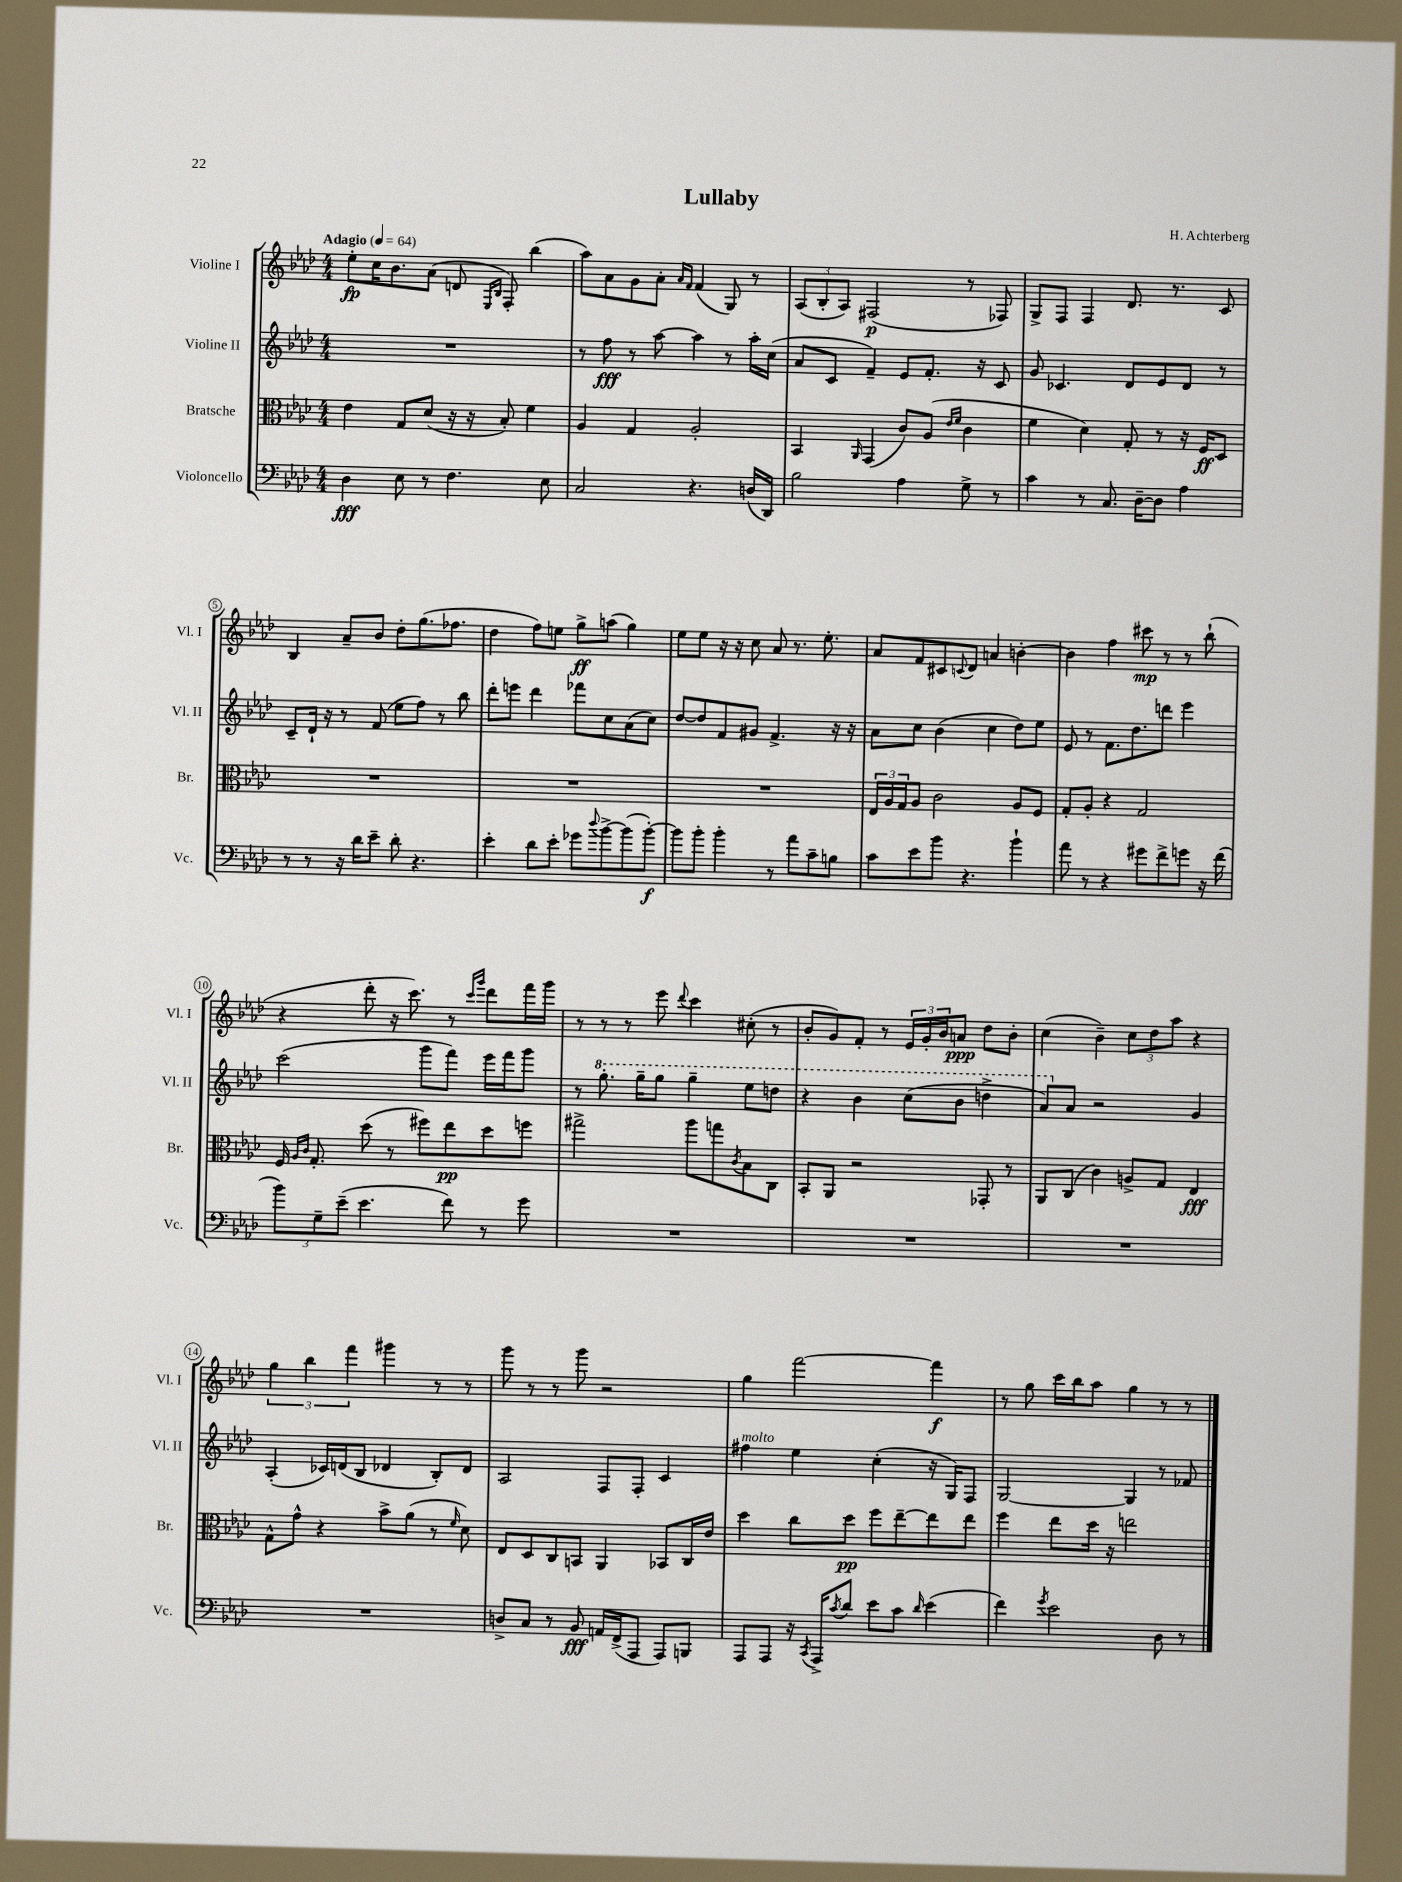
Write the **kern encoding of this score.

**kern	**dynam	**kern	**dynam	**kern	**dynam	**kern	**dynam
*part4	*part4	*part3	*part3	*part2	*part2	*part1	*part1
*staff4	*staff4	*staff3	*staff3	*staff2	*staff2	*staff1	*staff1
*I"Violoncello	*	*I"Bratsche	*	*I"Violine II	*	*I"Violine I	*
*I'Vc.	*	*I'Br.	*	*I'Vl. II	*	*I'Vl. I	*
*clefF4	*	*clefC3	*	*clefG2	*	*clefG2	*
*k[b-e-a-d-]	*	*k[b-e-a-d-]	*	*k[b-e-a-d-]	*	*k[b-e-a-d-]	*
*M4/4	*	*M4/4	*	*M4/4	*	*M4/4	*
*MM64	*	*MM64	*	*MM64	*	*MM64	*
=1	=1	=1	=1	=1	=1	=1	=1
!	!	!	!	!	!	!LO:TX:a:B:t=Adagio	!
4D-\	fff	4e-\	.	1r	.	8ee-'\L	fp
.	.	.	.	.	.	16cc\K	.
.	.	.	.	.	.	8.b-\	.
8E-\	.	8G/L	.	.	.	.	.
8r	.	(8d-/J	.	.	.	(8a-\J	.
4.F\	.	16r	.	.	.	8dn/	.
.	.	16r	.	.	.	.	.
.	.	.	.	.	.	16qqE-/LL	.
.	.	.	.	.	.	16qqB-/JJ	.
.	.	8B-'/)	.	.	.	8F'/)	.
.	.	4f\	.	.	.	(4bb-\	.
8E-\	.	.	.	.	.	.	.
=2	=2	=2	=2	=2	=2	=2	=2
2C/	.	4A-/	.	8r	.	8aa-\L)	.
.	.	.	.	8ff\	fff	8a-\	.
.	.	4G/	.	8r	.	8g\	.
.	.	.	.	[8aa-\	.	8a-'\J	.
.	.	.	.	.	.	16qqa-/LL	.
.	.	.	.	.	.	16qqf/JJ	.
4.r	.	2A-'/	.	4aa-\]	.	(4f/	.
.	.	.	.	8r	.	8G/)	.
(16Dn/LL	.	.	.	16aa-'\LL	.	8r	.
16DD-/JJ)	.	.	.	(16cc\JJ	.	.	.
=3	=3	=3	=3	=3	=3	=3	=3
2B-\	.	4BB-/	.	8a-/L	.	(12A-/L	.
.	.	.	.	.	.	12B-'/	.
.	.	.	.	8c/J	.	.	.
.	.	.	.	.	.	12A-/J)	.
.	.	16qqAA-/	.	.	.	.	.
.	.	(4GG/	.	4f~/)	.	(2F#X/	p
4A-\	.	8c/L)	.	8e-/L	.	.	.
.	.	(8A-/J	.	8.f'/J	.	.	.
.	.	16qqe-/LL	.	.	.	.	.
.	.	16qqf/JJ	.	.	.	.	.
8G^\	.	4c\	.	.	.	8r	.
.	.	.	.	16r	.	.	.
8r	.	.	.	8c/	.	8F-X/)	.
=4	=4	=4	=4	=4	=4	=4	=4
4c\	.	4f\	.	8g/	.	8G^/L	.
.	.	.	.	4.c-X/	.	8F/J	.
8r	.	4d-\)	.	.	.	4F/	.
8.C/	.	.	.	.	.	.	.
.	.	8G'/	.	8d-/L	.	8.d-/	.
[16D-~\KL	.	.	.	.	.	.	.
8D-\J]	.	8r	.	8e-/	.	.	.
.	.	.	.	.	.	8.r	.
4A-\	.	16r	.	8d-/J	.	.	.
.	.	16F/KL	ff	.	.	.	.
.	.	8D-/J	.	8r	.	8c/	.
!!LO:LB:g=z
=5	=5	=5	=5	=5	=5	=5	=5
8r	.	1r	.	8c~/L	.	4B-/	.
8r	.	.	.	16d-`/Jk	.	.	.
.	.	.	.	16r	.	.	.
16r	.	.	.	8r	.	8a-~/L	.
16d-\KL	.	.	.	.	.	.	.
8e-~\J	.	.	.	(8f/	.	8b-/J	.
8d-'\	.	.	.	8ee-\L	.	8dd-'\L	.
4.r	.	.	.	8ff\J)	.	(8.gg\	.
.	.	.	.	8r	.	.	.
.	.	.	.	.	.	8.ff-X\J	.
.	.	.	.	8bb-\	.	.	.
=6	=6	=6	=6	=6	=6	=6	=6
4e-'\	.	1r	.	8ddd-'\L	.	4dd-\	.
.	.	.	.	8eeen\J	.	.	.
8d-\L	.	.	.	4ddd-\	.	8ff\L)	.
8e-'\J	.	.	.	.	.	8een\J	.
8g-X\L	.	.	.	8fff-X\L	.	8gg^\L	ff
8qqdd-/	.	.	.	.	.	.	.
[8b-^\	.	.	.	8cc\	.	(8aan\J	.
(8b-\]	.	.	.	(8a-\	.	4gg\)	.
[8b-'\J)	f	.	.	8cc\J)	.	.	.
=7	=7	=7	=7	=7	=7	=7	=7
8b-\L]	.	1r	.	[8dd-/L	.	8ee-\L	.
8b-'\J	.	.	.	8dd-/]	.	8ee-\J	.
4b-'\	.	.	.	8f/	.	16r	.
.	.	.	.	.	.	16r	.
.	.	.	.	8g#X/J	.	8cc\	.
8r	.	.	.	4.f^/	.	8a-/	.
8a-\L	.	.	.	.	.	8.r	.
8c~\	.	.	.	.	.	.	.
.	.	.	.	.	.	8.ee-'\	.
8Bn\J	.	.	.	16r	.	.	.
.	.	.	.	16r	.	.	.
=8	=8	=8	=8	=8	=8	=8	=8
8c\L	.	24E-/LL	.	8a-\L	.	8a-/L	.
.	.	24A-/	.	.	.	.	.
.	.	24G/J	.	.	.	.	.
8e-\	.	8A-/J	.	8cc\J	.	8f/	.
8b-\J	.	2c\	.	(4b-\	.	8c#X/	.
.	.	.	.	.	.	8qqcn/	.
4.r	.	.	.	.	.	8d-/J	.
.	.	.	.	4cc\	.	4an/	.
4b-`\	.	8A-/L	.	8dd-\L)	.	[4bn'\	.
.	.	8F/J	.	8ee-\J	.	.	.
=9	=9	=9	=9	=9	=9	=9	=9
8a-\	.	8G'/L	.	8e-/	.	4b\]	.
8r	.	8A-'/J	.	8r	.	.	.
4r	.	4r	.	8.f\L	.	4ff\	.
.	.	.	.	8.dd-\	.	.	.
8g#X\L	.	2G/	.	.	.	8ccc#X\	mp
8f^\	.	.	.	8dddn\J	.	8r	.
8gn\J	.	.	.	4eee-\	.	8r	.
16r	.	.	.	.	.	(8bb-`\	.
(16f\	.	.	.	.	.	.	.
!!LO:LB:g=z
=10	=10	=10	=10	=10	=10	=10	=10
12b-\L)	.	16F/	.	(2ccc\	.	4r	.
.	.	16qqA-/LL	.	.	.	.	.
.	.	16qqc/JJ	.	.	.	.	.
.	.	8.G'/	.	.	.	.	.
12G~\	.	.	.	.	.	.	.
(12e-~\J	.	.	.	.	.	.	.
4.e-\	.	(8dd-\	.	.	.	8ddd-'\	.
.	.	8r	.	.	.	16r	.
.	.	.	.	.	.	8.ccc\)	.
.	.	8ff#X\L)	.	8ggg\L	.	.	.
8f\)	.	8ee-\	pp	8fff\J)	.	8r	.
.	.	.	.	.	.	16qqccc/LL	.
.	.	.	.	.	.	16qqggg/JJ	.
8r	.	8dd-\	.	16eee-\LL	.	8ddd-\L	.
.	.	.	.	16fff\J	.	.	.
8g\	.	8ffn\J	.	8ggg\J	.	16fff\L	.
.	.	.	.	.	.	16ggg\JJ	.
=11	=11	=11	=11	=11	=11	=11	=11
1r	.	2gg#X^\	.	8r	.	8r	.
*	*	*	*	*8va	*	*	*
.	.	.	.	8.ggg'\	.	8r	.
.	.	.	.	.	.	8r	.
.	.	.	.	16ggg~\KL	.	.	.
.	.	.	.	8ggg\J	.	8eee-\	.
.	.	.	.	.	.	8qqddd-/	.
.	.	8aa-\L	.	4ggg~\	.	4ccc\	.
.	.	8ggn\	.	.	.	.	.
.	.	8qc/	.	.	.	.	.
.	.	8B-\	.	8eee-\L	.	(8cc#X'\	.
.	.	8C\J	.	8dddn\J	.	8r	.
=12	=12	=12	=12	=12	=12	=12	=12
1r	.	8BB-'/L	.	4r	.	8b-'/L	.
.	.	8AA-/J	.	.	.	8g/)	.
.	.	2r	.	4bb-\	.	8f'/J	.
.	.	.	.	.	.	8r	.
.	.	.	.	(8ccc\L	.	24e-/LL	.
.	.	.	.	.	.	24g'/	.
.	.	.	.	.	.	24b-/J	.
.	.	.	.	8bb-\J	.	8an/J	ppp
.	.	8GG-X'/	.	4dddn^\	.	8dd-\L	.
.	.	8r	.	.	.	8b-'\J	.
=13	=13	=13	=13	=13	=13	=13	=13
1r	.	8AA-/L	.	8aa-/L)	.	(4cc\	.
*	*	*	*	*X8va	*	*	*
.	.	(8C/J	.	8a-/J	.	.	.
.	.	4c\)	.	2r	.	4b-~\)	.
.	.	8An^/L	.	.	.	12cc\L	.
.	.	.	.	.	.	12dd-\	.
.	.	8G/J	.	.	.	.	.
.	.	.	.	.	.	12aa-\J	.
.	.	4E-/	fff	4g/	.	4r	.
!!LO:LB:g=z
=14	=14	=14	=14	=14	=14	=14	=14
1r	.	8G^^\L	.	(4A-'/	.	6gg\	.
.	.	8g^^\J	.	.	.	.	.
.	.	.	.	.	.	6bb-\	.
.	.	4r	.	16c-X/LL)	.	.	.
.	.	.	.	(16dn/J	.	.	.
.	.	.	.	.	.	6fff\	.
.	.	.	.	8B-/J	.	.	.
.	.	8b-^\L	.	4d-X/	.	4ggg#X\	.
.	.	(8a-\J	.	.	.	.	.
.	.	8r	.	8B-'/L)	.	8r	.
.	.	16qqf/	.	.	.	.	.
.	.	8d-\)	.	8d-/J	.	8r	.
=15	=15	=15	=15	=15	=15	=15	=15
8Dn^/L	.	8E-/L	.	2A-/	.	8ggg\	.
8C/J	.	8D-/	.	.	.	8r	.
8r	.	8C/	.	.	.	8r	.
8BB-/	fff	8BBn/J	.	.	.	8ggg\	.
16AAn/LL	.	4AA-/	.	8F/L	.	2r	.
(16FF^/J	.	.	.	.	.	.	.
8AAA-/J	.	.	.	8F'/J	.	.	.
8AAA-/L)	.	8BB-X/L	.	4c/	.	.	.
8BBBn/J	.	16C/L	.	.	.	.	.
.	.	16e-/JJ	.	.	.	.	.
=16	=16	=16	=16	=16	=16	=16	=16
!	!	!	!	!LO:TX:a:i:t=molto	!	!	!
8AAA-/L	.	4dd-\	.	4ff#X\	.	4gg\	.
8AAA-/J	.	.	.	.	.	.	.
16r	.	8cc\L	.	4ee-\	.	[2fff\	.
8qCC/	.	.	.	.	.	.	.
16AAA-^/KL	.	.	.	.	.	.	.
8qc/	.	.	.	.	.	.	.
8d-/J	.	8dd-\J	pp	.	.	.	.
8e-\L	.	8ff\L	.	(4cc'\	.	.	.
8c\J	.	[8ee-~\	.	.	.	.	.
16qqd-/	.	.	.	.	.	.	.
(4e-\	.	8ee-\]	.	16r	.	4fff\]	f
.	.	.	.	16G/KL)	.	.	.
.	.	8ee-\J	.	8F/J	.	.	.
=17	=17	=17	=17	=17	=17	=17	=17
4f\)	.	4ff\	.	[2G/	.	8r	.
.	.	.	.	.	.	8gg\	.
8qg/	.	.	.	.	.	.	.
2e-\	.	8ee-\L	.	.	.	16ccc\LL	.
.	.	.	.	.	.	16bb-\J	.
.	.	16dd-\Jk	.	.	.	8aa-\J	.
.	.	16r	.	.	.	.	.
.	.	2een\	.	4G/]	.	4gg\	.
8D-\	.	.	.	8r	.	8r	.
8r	.	.	.	8f-X/	.	8r	.
==	==	==	==	==	==	==	==
*-	*-	*-	*-	*-	*-	*-	*-
